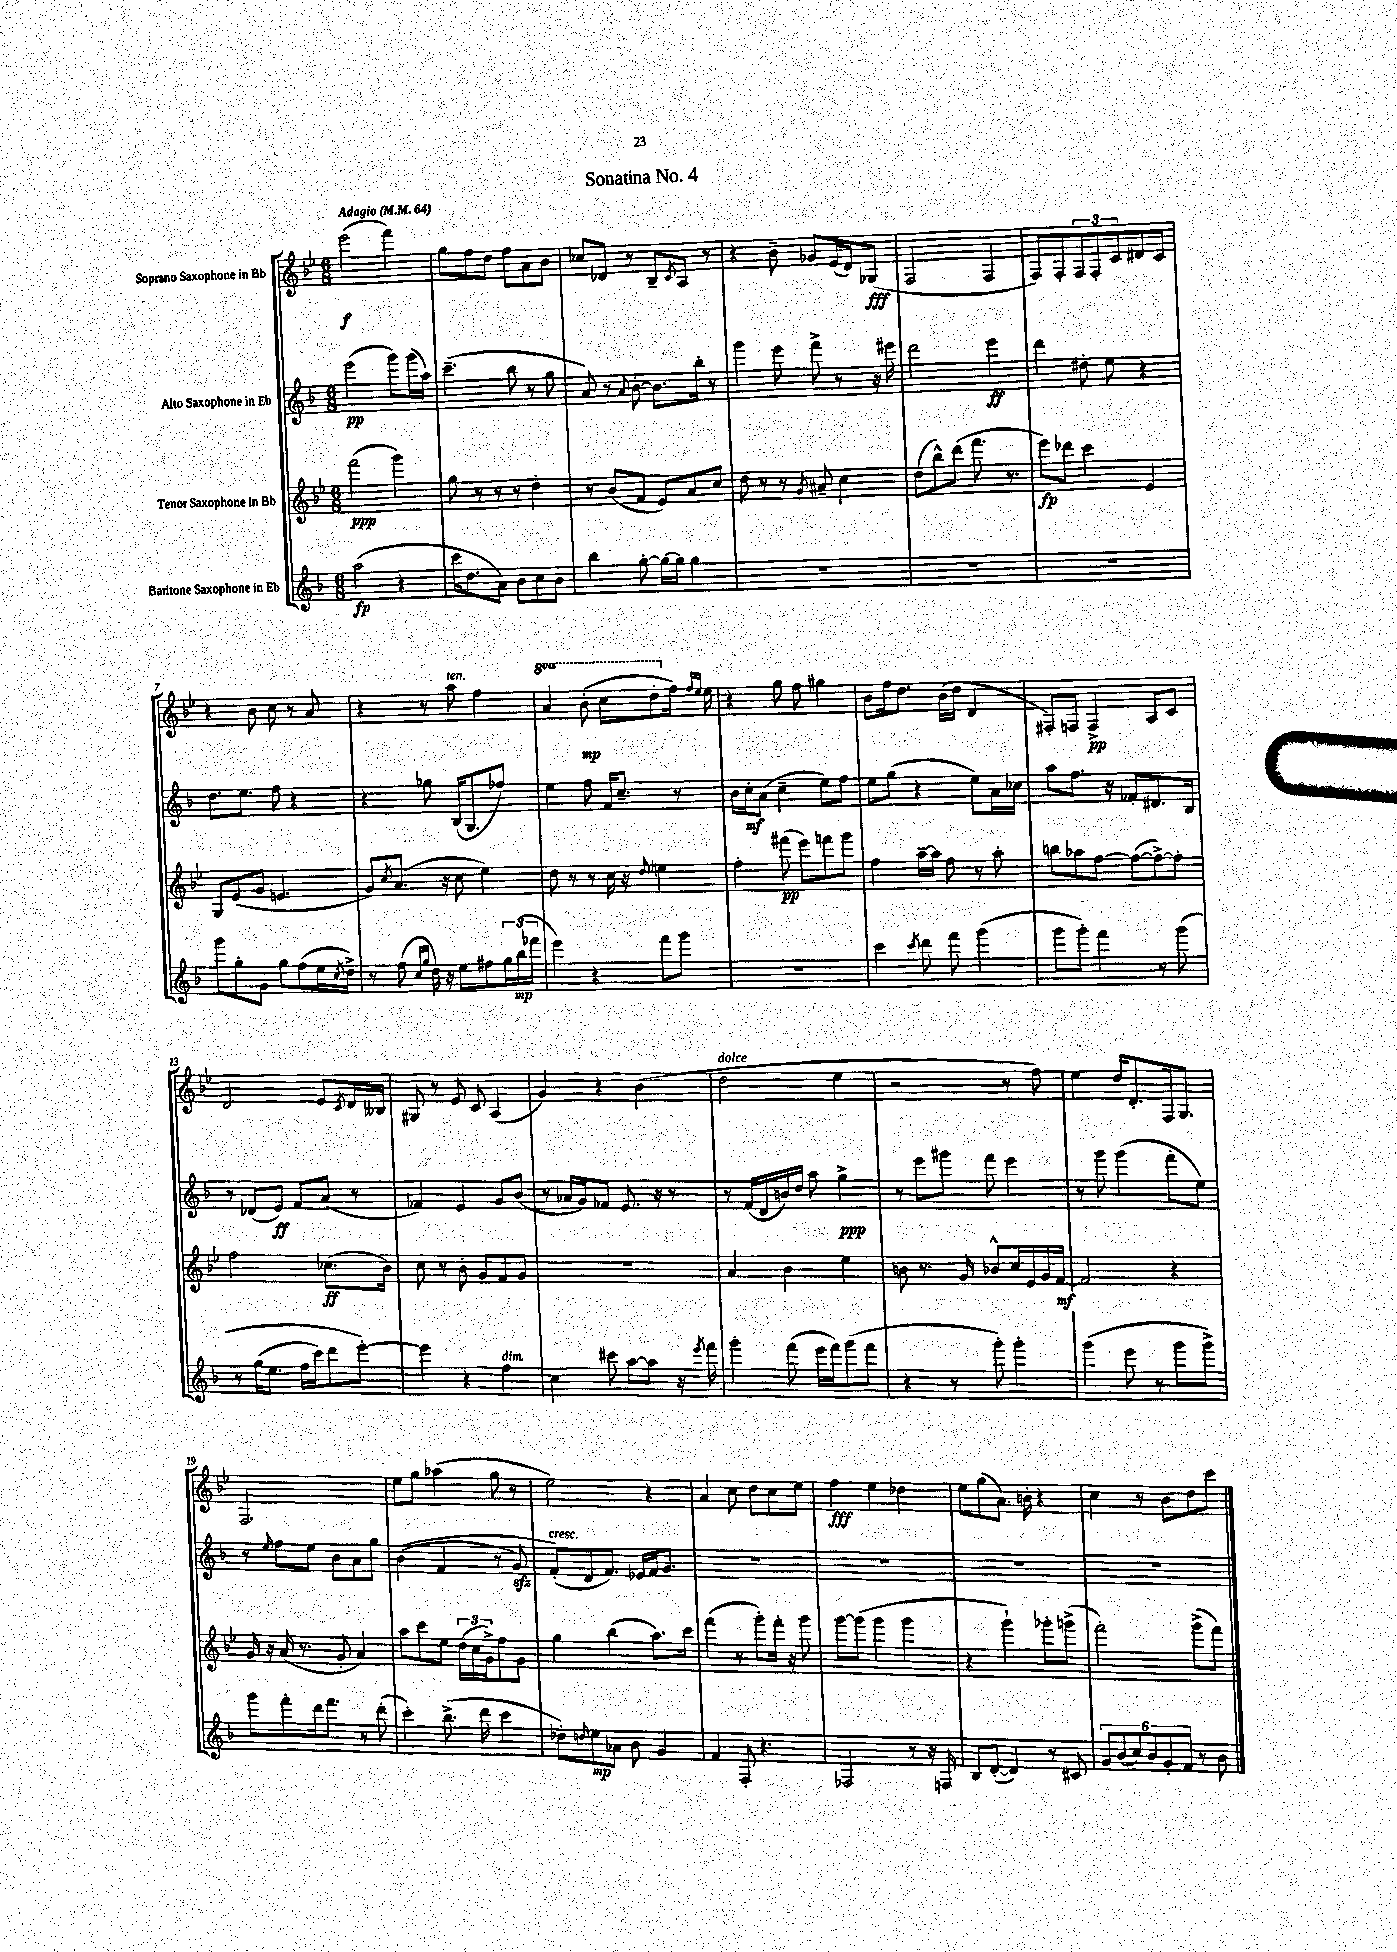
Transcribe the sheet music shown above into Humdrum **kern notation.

**kern	**dynam	**kern	**dynam	**kern	**dynam	**kern	**dynam
*part4	*part4	*part3	*part3	*part2	*part2	*part1	*part1
*staff4	*staff4	*staff3	*staff3	*staff2	*staff2	*staff1	*staff1
*I"Baritone Saxophone in Eb	*	*I"Tenor Saxophone in Bb	*	*I"Alto Saxophone in Eb	*	*I"Soprano Saxophone in Bb	*
*clefG2	*	*clefG2	*	*clefG2	*	*clefG2	*
*k[b-]	*	*k[b-e-]	*	*k[b-]	*	*k[b-e-]	*
*M6/8	*	*M6/8	*	*M6/8	*	*M6/8	*
*MM64	*	*MM64	*	*MM64	*	*MM64	*
=1	=1	=1	=1	=1	=1	=1	=1
!	!	!	!	!	!	!LO:TX:a:B:t=Adagio	!
(2aa\	fp	(2fff\	ppp	(2eee\	pp	(2eee-\	f
4r	.	4ggg\)	.	8ggg\L)	.	4fff\)	.
.	.	.	.	(16ggg\L	.	.	.
.	.	.	.	16aa\JJ)	.	.	.
=2	=2	=2	=2	=2	=2	=2	=2
16ccc\KL	.	8gg\	.	(4.ccc~\	.	8gg\L	.
8.dd\	.	.	.	.	.	.	.
.	.	8r	.	.	.	8ff\	.
8a\J)	.	8r	.	.	.	8dd\J	.
8b-\L	.	8r	.	8bb-\	.	8ff\L	.
8cc\	.	4dd'\	.	8r	.	8a\	.
8b-\J	.	.	.	8gg\	.	8b-\J	.
=3	=3	=3	=3	=3	=3	=3	=3
4bb-\	.	8r	.	8a/)	.	8cc-X/L	.
.	.	(8b-/L	.	8r	.	8d-X/J	.
.	.	.	.	8qqa/	.	.	.
[8gg'\	.	8f/J	.	[8b-'\	.	8r	.
16gg\LL_	.	8e-/L)	.	8.b-\L]	.	8B-~/L	.
16gg\JJ]	.	.	.	.	.	.	.
.	.	.	.	.	.	8qc/	.
4gg\	.	8a/	.	.	.	8A/J	.
.	.	.	.	16bb-'\Jk	.	.	.
.	.	8cc/J	.	8r	.	8r	.
=4	=4	=4	=4	=4	=4	=4	=4
2.r	.	8dd\	.	4ggg\	.	4r	.
.	.	8r	.	.	.	.	.
.	.	8r	.	8eee\	.	8b-~\	.
.	.	8qg/	.	.	.	.	.
.	.	8a#X~/	.	8fff^\	.	8g-X/L	.
.	.	4cc\	.	8r	.	(16e-/L	.
.	.	.	.	.	.	16d/J)	.
.	.	.	.	16r	.	(8G-X/J	fff
.	.	.	.	16eee#X\	.	.	.
=5	=5	=5	=5	=5	=5	=5	=5
2.r	.	(8dd\L	.	2ddd\	.	2F/	.
.	.	8bb-^^\)	.	.	.	.	.
.	.	(8ddd\J	.	.	.	.	.
.	.	8.fff\	.	.	.	.	.
.	.	.	.	4eee\	ff	4F/	.
.	.	8.r	.	.	.	.	.
=6	=6	=6	=6	=6	=6	=6	=6
2.r	.	8eee-\L)	fp	4ddd\	.	8F/L)	.
.	.	8ddd-X\J	.	.	.	8F'/	.
.	.	4ccc\	.	8dd#X'\	.	12F/	.
.	.	.	.	.	.	12F'/	.
.	.	.	.	8ee\	.	.	.
.	.	.	.	.	.	12c/	.
.	.	4e-/	.	4r	.	8d#X/	.
.	.	.	.	.	.	8c/J	.
!!LO:LB:g=z
=7	=7	=7	=7	=7	=7	=7	=7
8ggg\L	.	8G/L	.	8.dd\L	.	4r	.
8gg'\	.	(8e-/	.	.	.	.	.
.	.	.	.	8.ee\J	.	.	.
8g\J	.	8g/J	.	.	.	8b-\	.
8gg\L	.	4.en/	.	8ff\	.	8cc\	.
(8ff\	.	.	.	4r	.	8r	.
16ee\L	.	.	.	.	.	8a/	.
8qcc/	.	.	.	.	.	.	.
16dd^\JJ)	.	.	.	.	.	.	.
=8	=8	=8	=8	=8	=8	=8	=8
8r	.	8g/L)	.	4r	.	4r	.
.	.	8qcc/	.	.	.	.	.
(8ff\	.	(8.a/J	.	.	.	.	.
16qqcc/LL	.	.	.	.	.	.	.
16qqgg/JJ	.	.	.	.	.	.	.
16dd\)	.	.	.	8gg-X\	.	8r	.
16r	.	16r	.	.	.	.	.
!	!	!	!	!	!	!LO:TX:a:i:t=ten.	!
8ee\L	.	8cc\	.	(16B-/KL	.	8aa\	.
.	.	.	.	8.G/	.	.	.
8ff#X\	.	4ee-\)	.	.	.	4ff\	.
24gg\L	.	.	.	8ff-X/J)	.	.	.
(24bb-\	mp	.	.	.	.	.	.
24fff-X\JJ	.	.	.	.	.	.	.
=9	=9	=9	=9	=9	=9	=9	=9
*	*	*	*	*	*	*8va	*
4eee\)	.	8dd\	.	4ee\	.	4aa/	.
.	.	8r	.	.	.	.	.
4r	.	8r	.	8ff\	.	(8bb-'\	mp
.	.	16cc\	.	16f/KL	.	8ccc\L	.
.	.	16r	.	8.cc~/J	.	.	.
.	.	8qqdd/	.	.	.	.	.
8fff\L	.	4een\	.	.	.	8ddd'\	.
*	*	*	*	*	*	*X8va	*
8ggg\J	.	.	.	8r	.	16ff\Jk)	.
.	.	.	.	.	.	16qqff/LL	.
.	.	.	.	.	.	16qqee-/JJ	.
.	.	.	.	.	.	16ee-\	.
=10	=10	=10	=10	=10	=10	=10	=10
2.r	.	4ff'\	.	16b-\LL	.	4r	.
.	.	.	.	16cc'\J	mf	.	.
.	.	.	.	(8a\J	.	.	.
.	.	(8fff#X\	pp	4cc~\	.	8gg\	.
.	.	8eee-\L)	.	.	.	8ff\	.
.	.	8fffn\	.	8ee\L)	.	4gg#X\	.
.	.	8ggg\J	.	8ff\J	.	.	.
=11	=11	=11	=11	=11	=11	=11	=11
4ccc\	.	4ff\	.	8ee\L	.	8b-\L	.
.	.	.	.	(8gg\J	.	16ff\k	.
.	.	.	.	.	.	8.dd\J	.
8qccc/	.	.	.	.	.	.	.
8ddd\	.	[16aa~\LL	.	4r	.	.	.
.	.	16aa\JJ]	.	.	.	.	.
8fff\	.	8ff\	.	.	.	(16b-\LL	.
.	.	.	.	.	.	16dd\JJ	.
(4ggg\	.	8r	.	8ee\L)	.	4d/	.
.	.	8aa'\	.	16a\L	.	.	.
.	.	.	.	16cc-X\JJ	.	.	.
=12	=12	=12	=12	=12	=12	=12	=12
8ggg\L	.	8bbn\L	.	8aa\L	.	8F#X'/L)	.
8ggg'\J)	.	8aa-X\	.	8.ff\J	.	8Fn/J	.
4fff\	.	[8ff\J	.	.	.	4F^/	pp
.	.	.	.	16r	.	.	.
.	.	(8ff\L_	.	8f-X'/L	.	.	.
8r	.	8ff^\_)	.	8.d#X/	.	8A/L	.
(8ggg\	.	8ff'\J]	.	.	.	8c/J	.
.	.	.	.	16B-/Jk	.	.	.
!!LO:LB:g=z
=13	=13	=13	=13	=13	=13	=13	=13
8r	.	2ff\	.	8r	.	2d/	.
(16gg\KL	.	.	.	(8d-X/L	.	.	.
8.ee\J	.	.	.	.	.	.	.
.	.	.	.	8e/J)	ff	.	.
16ff\LL	.	.	.	8f/L	.	.	.
16ccc\J)	.	.	.	.	.	.	.
8ddd\	.	(8.cc-X\L	ff	(8a/J	.	8e-/L	.
.	.	.	.	.	.	8qc/	.
[8eee'\J)	.	.	.	8r	.	16d/L	.
.	.	16b-\Jk)	.	.	.	16B--X/JJ	.
=14	=14	=14	=14	=14	=14	=14	=14
4eee\]	.	8cc\	.	4f-X/)	.	8G#X/	.
.	.	8r	.	.	.	8r	.
4r	.	8b-'\	.	4e/	.	8e-/	.
.	.	8g/L	.	.	.	8c/	.
!LO:TX:a:i:t=dim.	!	!	!	!	!	!	!
4ff\	.	8f/	.	8g/L	.	(4A/	.
.	.	8g/J	.	(8b-/J	.	.	.
=15	=15	=15	=15	=15	=15	=15	=15
4cc\	.	2.r	.	8r	.	4g/)	.
.	.	.	.	16a-X/LL	.	.	.
.	.	.	.	16g/J)	.	.	.
8ccc#X\	.	.	.	8f-X/J	.	4r	.
[8aa\L	.	.	.	8.e/	.	.	.
8aa\J]	.	.	.	.	.	(4b-\	.
.	.	.	.	16r	.	.	.
16r	.	.	.	8r	.	.	.
8qeee/	.	.	.	.	.	.	.
16fff\	.	.	.	.	.	.	.
=16	=16	=16	=16	=16	=16	=16	=16
!	!	!	!	!	!	!LO:TX:a:i:t=dolce	!
4ggg'\	.	4a/	.	8r	.	2dd\	.
.	.	.	.	(16f/LL	.	.	.
.	.	.	.	16d/	.	.	.
(8fff\	.	4b-\	.	16bn/)	.	.	.
.	.	.	.	16dd/JJ	.	.	.
16eee\LL	.	.	.	8aa\	.	.	.
16fff\J)	.	.	.	.	.	.	.
(8ggg\	.	4ee-\	.	4gg^\	ppp	4ee-\	.
8fff\J	.	.	.	.	.	.	.
=17	=17	=17	=17	=17	=17	=17	=17
4r	.	8bn\	.	8r	.	2r	.
.	.	8.r	.	8eee\L	.	.	.
8r	.	.	.	8ggg#X\J	.	.	.
.	.	16g/	.	.	.	.	.
8ggg'\)	.	8b-X^^/L	.	8fff\	.	.	.
4ggg'\	.	16cc/L	.	4eee\	.	8r	.
.	.	16e-/	.	.	.	.	.
.	.	16g/	.	.	.	8ff\)	.
.	.	[16f/JJ	mf	.	.	.	.
=18	=18	=18	=18	=18	=18	=18	=18
(4ggg\	.	2f/]	.	8r	.	4ee-\	.
.	.	.	.	8ggg\	.	.	.
8eee\	.	.	.	(4ggg\	.	16dd/KL	.
.	.	.	.	.	.	8.d'/	.
8r	.	.	.	.	.	.	.
8ggg\L	.	4r	.	8fff'\L	.	16F/k	.
.	.	.	.	.	.	8.G/J	.
8ggg^\J)	.	.	.	8ee\J)	.	.	.
!!LO:LB:g=z
=19	=19	=19	=19	=19	=19	=19	=19
8ggg\L	.	16g/	.	8r	.	2.F/	.
.	.	16r	.	.	.	.	.
.	.	.	.	16qqee/	.	.	.
8fff'\	.	(16a/	.	8ff\L	.	.	.
.	.	8.r	.	.	.	.	.
16ddd\k	.	.	.	8ee\J	.	.	.
8.fff\J	.	.	.	.	.	.	.
.	.	8g'/	.	8b-\L	.	.	.
8r	.	4a/)	.	8a\	.	.	.
(8ddd'\	.	.	.	8gg\J	.	.	.
=20	=20	=20	=20	=20	=20	=20	=20
4ccc'\)	.	8aa\L	.	((4b-\	.	8ee-\L	.
.	.	8ccc\	.	.	.	8gg\J	.
(8.bb-^\	.	8ee-\J	.	4f/	.	(4aa-X\	.
.	.	(24dd\LL	.	.	.	.	.
.	.	24cc\	.	.	.	.	.
16ddd\	.	.	.	.	.	.	.
.	.	24g^\J)	.	.	.	.	.
4ccc\	.	8ff\	.	8r	.	8gg\	.
.	.	8g\J	.	8gzz/)	.	8r	.
=21	=21	=21	=21	=21	=21	=21	=21
!	!	!	!	!LO:TX:a:i:t=cresc.	!	!	!
8dd-X'\L)	.	4gg\	.	(8f'/L)	.	2ee-\)	.
16qqddn/	.	.	.	.	.	.	.
8ee\	mp	.	.	8d/	.	.	.
8a-X\J	.	(4bb-\	.	8.f/J)	.	.	.
8b-\	.	.	.	.	.	.	.
.	.	.	.	16e-X/LL	.	.	.
4g/	.	8.aa\L)	.	16f/J	.	4r	.
.	.	.	.	8.g/J	.	.	.
.	.	16ccc\Jk	.	.	.	.	.
=22	=22	=22	=22	=22	=22	=22	=22
4f/	.	(4fff\	.	2.r	.	4a/	.
8F'/	.	8r	.	.	.	8cc\	.
4.r	.	8ggg'\L)	.	.	.	8dd\L	.
.	.	16fff'\Jk	.	.	.	8cc\	.
.	.	16r	.	.	.	.	.
.	.	8ggg\	.	.	.	8ee-\J	.
=23	=23	=23	=23	=23	=23	=23	=23
2F-X/	.	[8ggg\L	.	2.r	.	4ff\	fff
.	.	(8ggg\J]	.	.	.	.	.
.	.	4ggg\	.	.	.	4ee-\	.
8r	.	4ggg\	.	.	.	4dd-X\	.
16r	.	.	.	.	.	.	.
16Fn/	.	.	.	.	.	.	.
=24	=24	=24	=24	=24	=24	=24	=24
8B-/L	.	4r	.	2.r	.	8ee-\L	.
([8d'/J	.	.	.	.	.	(8gg\	.
4d/])	.	4ggg`\)	.	.	.	8.a\J)	.
.	.	.	.	.	.	16bn'\	.
8r	.	8ggg-X'\L	.	.	.	4r	.
8c#X/	.	(8gggn^\J	.	.	.	.	.
=25	=25	=25	=25	=25	=25	=25	=25
12g/L	.	2fff'\)	.	2.r	.	4cc\	.
(12b-/	.	.	.	.	.	.	.
12cc/)	.	.	.	.	.	.	.
12b-/	.	.	.	.	.	8r	.
12g'/	.	.	.	.	.	.	.
.	.	.	.	.	.	8b-\L	.
12f/J	.	.	.	.	.	.	.
8r	.	(8ggg^\L	.	.	.	8dd\	.
8b-\	.	8fff\J)	.	.	.	8ccc\J	.
==	==	==	==	==	==	==	==
*-	*-	*-	*-	*-	*-	*-	*-
